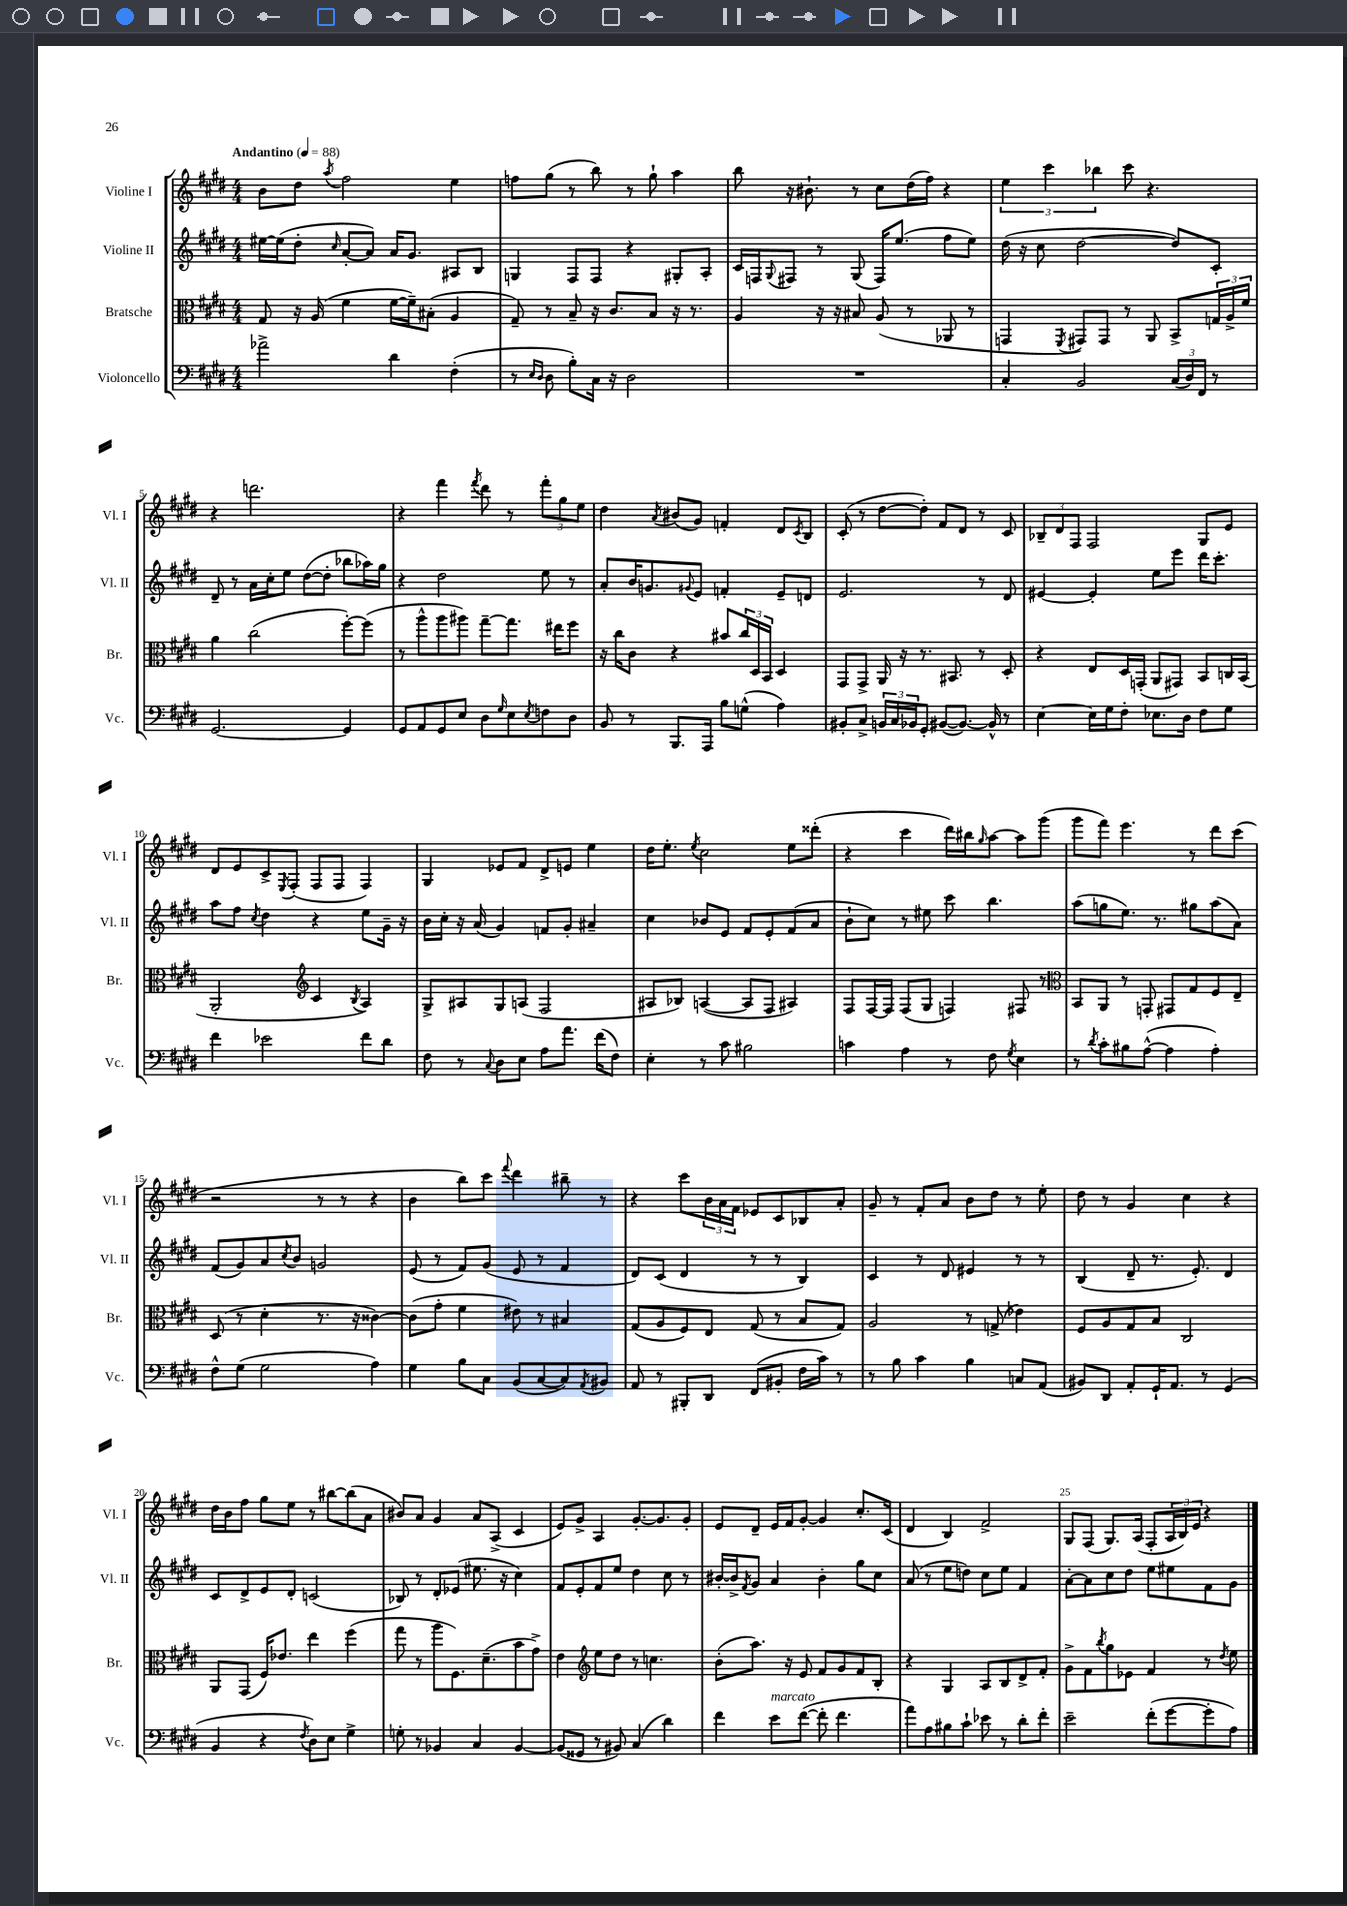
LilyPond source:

<<
\new StaffGroup <<
\new Staff = "s0" \with { instrumentName = "Violine I" shortInstrumentName = "Vl. I" } {
    \clef treble \key e \major \numericTimeSignature \time 4/4 \tempo "Andantino" 4 = 88
    b'8 dis''8 \acciaccatura { a''8 } fis''2 e''4 |
    f''8 gis''8( r8 b''8) r8 gis''8-! a''4 |
    b''8 r16 bis'8.-! r8 cis''8 dis''16( fis''16) r4 |
    \tuplet 3/2 { e''4 cis'''4 bes''4 } cis'''8 r4. |
    r4 d'''2. |
    r4 fis'''4 \acciaccatura { fis'''8 } dis'''8 r8 \tuplet 3/2 { fis'''8-. gis''8 e''8 } |
    dis''4 \acciaccatura { a'8 } bis'8( gis'8) f'4-. dis'8 \acciaccatura { cis'8 } b8 |
    cis'8-.( r8 dis''8~ dis''8-.) fis'8 dis'8 r8 cis'8 |
    \tuplet 3/2 { bes8-- dis'8 fis8 } fis2 gis8 e'8 |
    dis'8 e'8 cis'8-> \acciaccatura { e8 } fis8-.( fis8 fis8 fis4) |
    gis4 ees'8 fis'8 dis'8-> e'8 e''4 |
    dis''16 e''8.-. \acciaccatura { e''8 } cis''2 e''8 disis'''8-.( |
    r4 cis'''4 dis'''16) bis''16 \grace { gis''16 } a''8~ a''8 gis'''8( |
    gis'''8 fis'''8) e'''4. r8 dis'''8 cis'''8( |
    r2 r8 r8 r4 |
    b'4 b''8) cis'''8 \appoggiatura { fis'''8 } dis'''4 bis''8-- r8 |
    r4 cis'''8 \tuplet 3/2 { b'16 a'16 fis'16 } ees'8 cis'8 bes8 a'8-. |
    gis'8-- r8 fis'8-. a'8 b'8 dis''8 r8 e''8-. |
    dis''8 r8 gis'4 cis''4 r4 |
    dis''16 b'16 fis''8 gis''8 e''8 r8 bis''8~ bis''8( a'8 |
    bis'8) a'8 gis'4 a'8 a8->( cis'4 |
    e'8) gis'8-> a4 gis'8.~-. gis'8. gis'8-. |
    e'8 dis'8-- e'16 fis'16 gis'8~-. gis'4 cis''8.-. cis'16( |
    dis'4 b4) fis'2-> |
    gis8 fis8( gis8.) a16( fis8-. \tuplet 3/2 { a16 b16) e'16 } r4 \bar "|." |
}
\new Staff = "s1" \with { instrumentName = "Violine II" shortInstrumentName = "Vl. II" } {
    \clef treble \key e \major \numericTimeSignature \time 4/4
    eis''16~ eis''16( dis''8-. \grace { cis''16 } a'8~-. a'8) a'16 gis'8. ais8 b8 |
    g4 fis8 fis8 r4 gis8-. a8-. |
    cis'16 f16 \appoggiatura { gis8 } fis8 r8 gis8( fis16) e''8.( fis''8 e''8) |
    dis''16( r16 cis''8 dis''2~ dis''8) cis'8-. |
    dis'8-- r8 a'16 cis''16-. e''8 dis''8~( dis''8-. bes''8 aes''16) gis''16 |
    r4 dis''2 e''8 r8 |
    a'8-. b'16 g'8. \appoggiatura { gis'8 } e'8 f'4-. e'8-- d'8 |
    e'2. r8 dis'8 |
    eis'4~ eis'4-. e''8 e'''8 dis'''16 cis'''8.-. |
    a''8 fis''8 \acciaccatura { cis''8 } dis''4 r4 e''8 gis'16-- r16 |
    b'16 cis''16-. r16 a'16( gis'4) f'8 gis'8-. ais'4-- |
    cis''4 bes'8 e'8 fis'8 e'8-. fis'8( a'8 |
    b'8-! cis''8) r8 eis''8 cis'''8 b''4. |
    a''8( g''8 e''8.) r8. gis''8 a''8( a'8) |
    fis'8( gis'8) a'8 \acciaccatura { cis''8 } b'8 g'2 |
    e'8( r8 fis'8) gis'8( e'8 r8 fis'4 |
    dis'8) cis'8( dis'4 r8 r8 b4) |
    cis'4 r8 dis'8 eis'4 r8 r8 |
    b4( dis'8-- r8. e'8.-.) dis'4 |
    cis'8 dis'8-> e'8 dis'8-. c'2( |
    bes8) r8 dis'8-. ees'8( eis''8. r16 cis''4) |
    fis'8 e'8-. fis'8 e''8 dis''4 cis''8 r8 |
    bis'16~-. bis'16-> \acciaccatura { fis'8 } gis'8 a'4 bis'4-. gis''8 cis''8 |
    a'8( r8 e''8 d''8) cis''8 e''8 fis'4 |
    a'8~-. a'8 cis''8 dis''8 e''8 eis''8 fis'8 gis'8 \bar "|." |
}
\new Staff = "s2" \with { instrumentName = "Bratsche" shortInstrumentName = "Br." } {
    \clef alto \key e \major \numericTimeSignature \time 4/4
    gis8 r16 a16( fis'4 fis'16~ fis'16--) bis8-.( a4 |
    gis8--) r8 b8-- r16 cis'8. b8 r16 r8. |
    a4 r16 r16 bis8 a8( r8 aes,8 r8 |
    g,4 \acciaccatura { fis,8 } gis,8) gis,8 r8 a,8 b,8-> \tuplet 3/2 { g16 a16-> fis'16 } |
    a'4 cis''2( fis''8~-.) fis''8( |
    r8 a''8-^ a''8 ais''8) gis''8~-- gis''8. eis''16 fis''8 |
    r16 cis''16 cis'8 r4 bis'8 \tuplet 3/2 { cis''16 dis16 b,16 } dis4 |
    gis,8 gis,8-> a,16 r16 r8. bis,8. r8 dis8-. |
    r4 e8 dis16 g,16-.( a,8 gis,8) b,8 c16 b,16( |
    a,2-. \clef treble cis'4 \acciaccatura { b8 } a4) |
    gis8-> ais8 gis8 a8( fis2 |
    ais8 bes8) a4~( a8 fis8 ais4) |
    fis8 fis16~ fis16 fis8( gis8 f4) fis8 r8 |
    \clef alto b,8 a,8 r8 g,8-. gis,8 gis8 fis8 e8-- |
    dis8( r8 dis'4-. r8. r16 cisis'4~) |
    cisis'8( gis'8-. fis'4 eis'8) r8 bis4 |
    gis8( a8 fis8) e8 gis8( r8 b8 gis8) |
    a2 r8 g8->( ees'4) |
    fis8 a8 gis8 b8 cis2 |
    a,8 gis,8( fis16) ees'8. e''4 fis''4( |
    gis''8 r8 a''8 fis8.) dis'8.--( b'8 gis'8->) |
    e'4 \clef treble e''8 dis''8 r8 c''4. |
    b'8-.( a''8.) r16 e'8 fis'8 gis'8 fis'8 b8-. |
    r4 gis4 a8 b8 dis'8-> fis'8-. |
    gis'8-> fis'8 \acciaccatura { b''8 } gis''8 ees'8 fis'4 r8 \acciaccatura { dis''8 } e''8 \bar "|." |
}
\new Staff = "s3" \with { instrumentName = "Violoncello" shortInstrumentName = "Vc." } {
    \clef bass \key e \major \numericTimeSignature \time 4/4
    aes'2-> dis'4 fis4-.( |
    r8 \grace { e16 dis16 } dis8 b8-.) cis16 r16 dis2 |
    R1 |
    cis4-. b,2 \tuplet 3/2 { cis16( dis16) fis,16 } r8 |
    gis,2.~ gis,4 |
    gis,8 a,8 gis,8 e8 dis8 \grace { gis16 } e8 \acciaccatura { e8 } f8 dis8 |
    b,8 r8 b,,8. a,,16 b8 g8-^( a4) |
    bis,8-. cis8-> \tuplet 3/2 { b,16 cis16 bes,16 } gis,8-. bis,8~( bis,8.~) bis,16-^ r8 |
    e4~ e16 gis16 fis8-. ees8. dis16 fis8 gis8 |
    fis'4 ees'2 fis'8 dis'8 |
    fis8 r8 \appoggiatura { cis8 } dis8 e8 a8 a'8. fis'16( fis8) |
    e4-. r8 cis'8 bis2 |
    c'4 a4 r8 fis8 \acciaccatura { gis8 } e4 |
    r8 \acciaccatura { dis'8 } cis'8-. bis8 a8~-^( a4 a4-.) |
    fis8-^ gis8( gis2 a4) |
    gis4 b8 cis8 b,8( cis8~ cis8) \acciaccatura { a,8 } bis,8 |
    a,8 r8 bis,,8-. dis,8 fis,8( bis,8-. fis16 cis'16) r8 |
    r8 b8 cis'4 b4 c8 a,8( |
    bis,8) dis,8 a,8-. gis,16-! a,8. r8 gis,4( |
    b,4 r4 \acciaccatura { fis8 } dis8) e8 gis4-> |
    g8-. r8 bes,4 cis4 bes,4~ |
    bes,8( gisis,8 r8 bis,8) cis4( dis'4) |
    fis'4 e'8^\markup { \italic "marcato" } fis'8~( fis'8-. fis'4. |
    a'8) a8 bis8 cis'8-! ees'8 r8 dis'8-. fis'8-. |
    e'2-- fis'8-.( gis'8~ gis'8-. a8) \bar "|." |
}
>>
>>
\layout { \context { \Score \override BarNumber.break-visibility = ##(#f #t #t) barNumberVisibility = #(every-nth-bar-number-visible 5) } }
